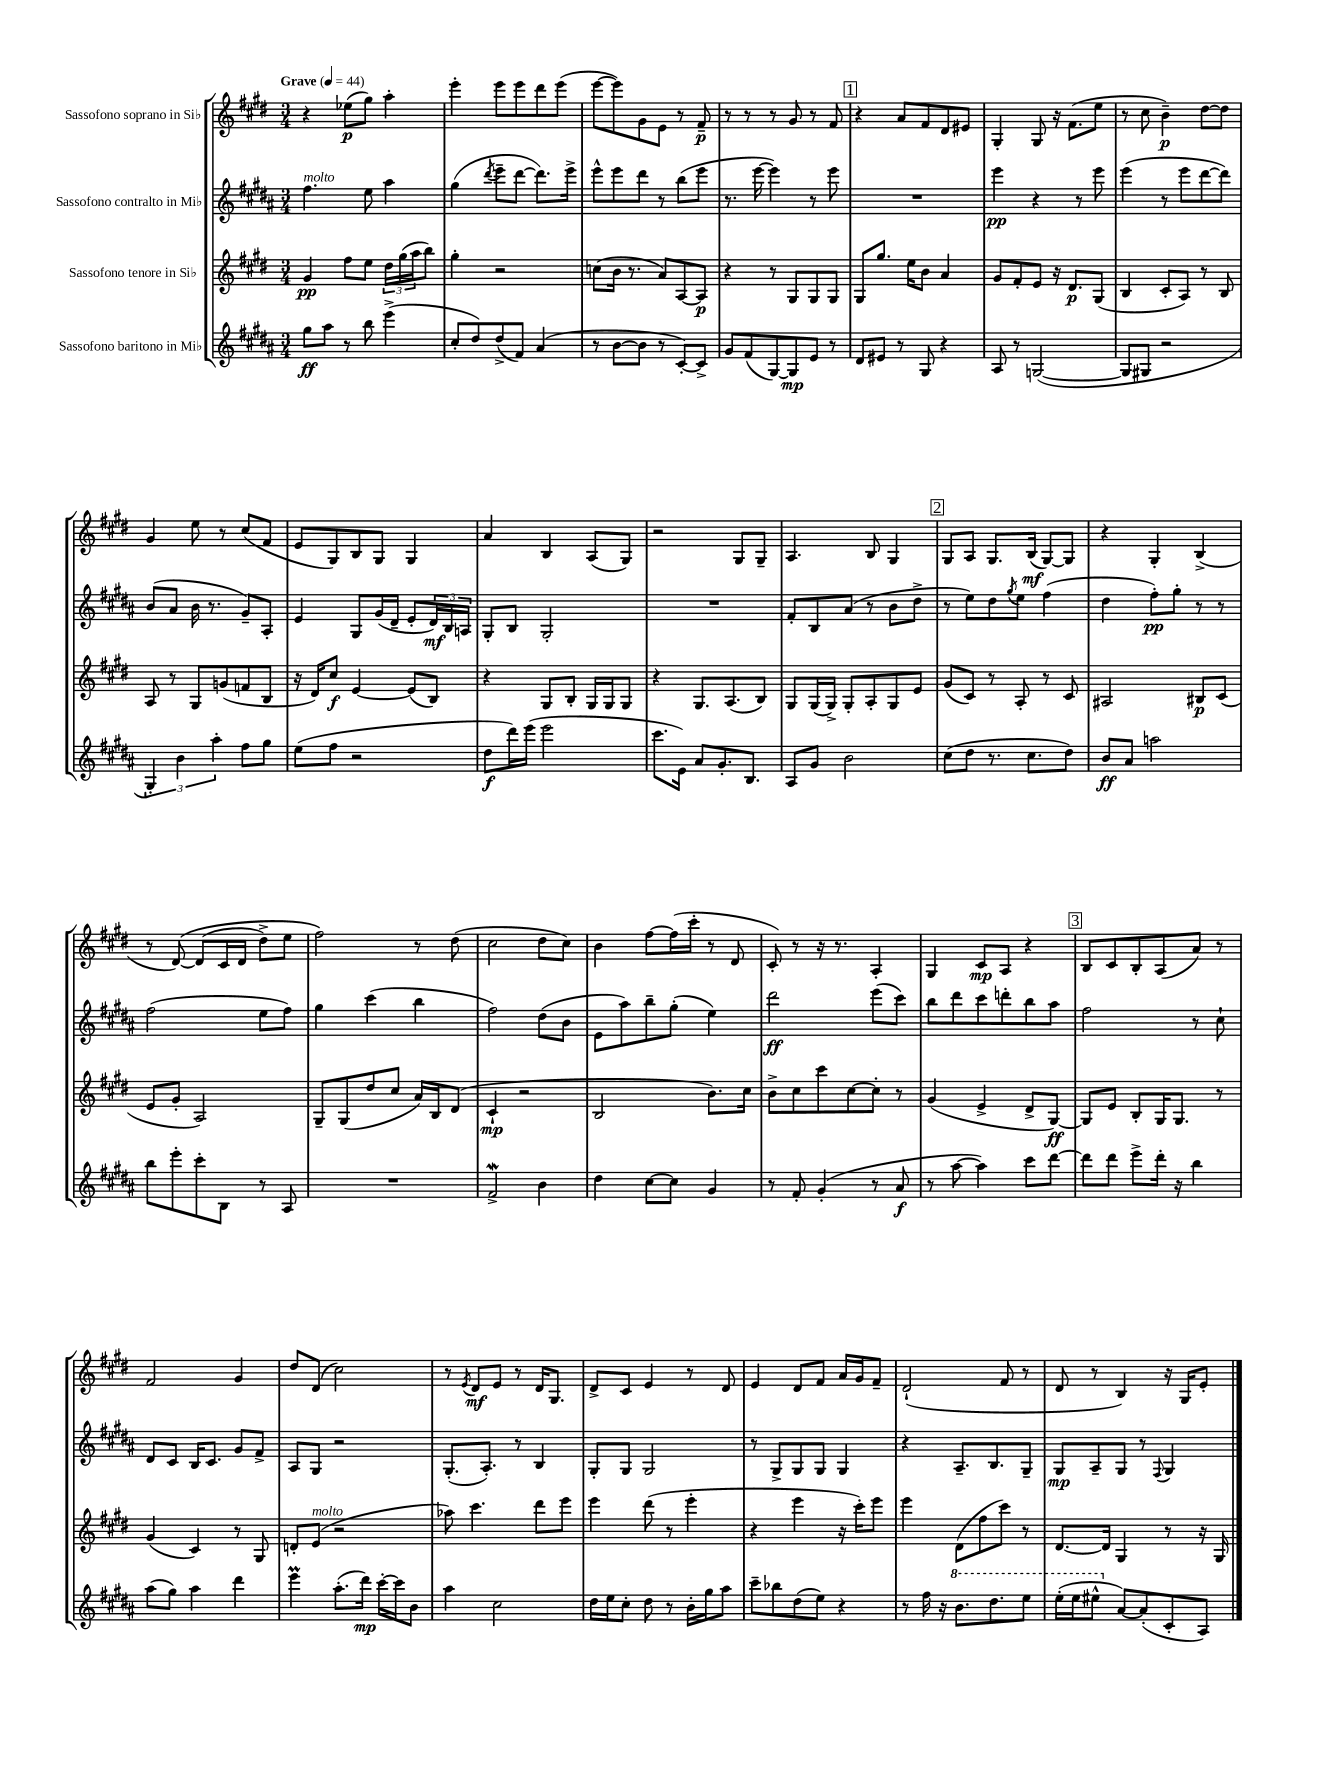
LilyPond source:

<<
\new StaffGroup <<
\new Staff = "s0" \with { instrumentName = "Sassofono soprano in Sib" } {
    \clef treble \key e \major \numericTimeSignature \time 3/4 \tempo "Grave" 4 = 44
    r4 ees''8\p( gis''8) a''4-. |
    e'''4-. e'''8 e'''8 dis'''8 e'''8( |
    e'''8~ e'''8) gis'8 e'8 r8 fis'8--\p |
    r8 r8 r8 gis'8 r8 fis'8 |
    \mark \markup { \box "1" } r4 a'8 fis'8 dis'8 eis'8 |
    gis4-. gis8 r16 fis'8.( e''8 |
    r8 cis''8 b'4--\p) dis''8~ dis''8 |
    gis'4 e''8 r8 cis''8( fis'8 |
    e'8 gis8) b8 gis8 gis4 |
    a'4 b4 a8( gis8) |
    r2 gis8 gis8-- |
    a4. b8 gis4 |
    \mark \markup { \box "2" } gis8 a8 gis8. b16\mf( gis8~) gis8 |
    r4 gis4-. b4->( |
    r8 dis'8~)\( dis'8( cis'16 dis'16 dis''8->) e''8 |
    fis''2\) r8 dis''8( |
    cis''2 dis''8 cis''8) |
    b'4 fis''8~ fis''16( cis'''16-. r8 dis'8 |
    cis'8-.) r8 r16 r8. a4-. |
    gis4 cis'8\mp a8 r4 |
    \mark \markup { \box "3" } b8 cis'8 b8-. a8( a'8) r8 |
    fis'2 gis'4 |
    dis''8 dis'8( cis''2) |
    r8 \acciaccatura { e'8 } dis'8\mf e'8 r8 dis'16 gis8. |
    dis'8-> cis'8 e'4 r8 dis'8 |
    e'4 dis'8 fis'8 a'16 gis'16 fis'8-- |
    dis'2-!( fis'8 r8 |
    dis'8 r8 b4) r16 gis16 e'8-. \bar "|." |
}
\new Staff = "s1" \with { instrumentName = "Sassofono contralto in Mib" } {
    \clef treble \key b \major \numericTimeSignature \time 3/4
    fis''4.^\markup { \italic "molto" } e''8 ais''4 |
    gis''4( \acciaccatura { dis'''8 } e'''8-- dis'''8~ dis'''8.) e'''16-> |
    e'''8-^ e'''8 dis'''8 r8 b''8( e'''8 |
    r8. e'''16~ e'''4) r8 e'''8 |
    \mark \markup { \box "1" } R2. |
    e'''4\pp r4 r8 e'''8 |
    e'''4( r8 e'''8 dis'''8~ dis'''8) |
    b'8( ais'8 b'16 r8. gis'8--) ais8-. |
    e'4 gis8 gis'16( dis'16-- e'8-. \tuplet 3/2 { dis'16\mf) b16 a16 } |
    gis8-. b8 gis2-. |
    R2. |
    fis'8-. b8 ais'8( r8 b'8 dis''8-> |
    \mark \markup { \box "2" } r8 e''8) dis''8 \acciaccatura { gis''8 } e''8 fis''4( |
    dis''4 fis''8-.\pp) gis''8-. r8 r8 |
    fis''2( e''8 fis''8) |
    gis''4 cis'''4( b''4 |
    fis''2) dis''8( b'8 |
    e'8 ais''8) b''8-- gis''8-.( e''4) |
    dis'''2\ff e'''8( cis'''8) |
    b''8 dis'''8 cis'''8 d'''8-. b''8 ais''8 |
    \mark \markup { \box "3" } fis''2 r8 cis''8-! |
    dis'8 cis'8 b16 cis'8. gis'8 fis'8-> |
    ais8 gis8 r2 |
    gis8.-.( ais8.-.) r8 b4 |
    gis8-. gis8 gis2 |
    r8 gis8-> gis8 gis8 gis4 |
    r4 ais8.-- b8. gis8-- |
    gis8\mp ais8-- gis8 r8 \appoggiatura { fis8 } gis4 \bar "|." |
}
\new Staff = "s2" \with { instrumentName = "Sassofono tenore in Sib" } {
    \clef treble \key e \major \numericTimeSignature \time 3/4
    gis'4\pp fis''8 e''8 \tuplet 3/2 { dis''16 gis''16( a''16 } b''8) |
    gis''4-. r2 |
    c''8( b'16 r8. a'8) a8~ a8\p |
    r4 r8 gis8 gis8 gis8 |
    \mark \markup { \box "1" } gis8 gis''8. e''16 b'8 a'4 |
    gis'8 fis'8-. e'8 r16 dis'8.\p gis8( |
    b4 cis'8-. a8) r8 b8 |
    a8 r8 gis8 g'8( f'8 b8 |
    r16 dis'16) cis''8\f e'4~ e'8( b8) |
    r4 gis8 b8-. gis16 gis16 gis8 |
    r4 gis8. a8.( b8) |
    gis8 gis16( gis16->) gis8-. a8-. gis8 e'8 |
    \mark \markup { \box "2" } gis'8( cis'8) r8 a8-. r8 cis'8 |
    ais2 bis8\p cis'8( |
    e'8 gis'8-. a2) |
    gis8-- gis8( dis''8 cis''8 a'16) b16 dis'8( |
    cis'4-!\mp r2 |
    b2 b'8.) cis''16 |
    b'8-> cis''8 cis'''8 cis''8~ cis''8-. r8 |
    gis'4( e'4-> dis'8-> gis8~\ff) |
    \mark \markup { \box "3" } gis8 e'8 b8-. gis16 gis8. r8 |
    gis'4( cis'4) r8 gis8 |
    d'8-. e'8^\markup { \italic "molto" }( r2 |
    aes''8) cis'''4. dis'''8 e'''8 |
    e'''4 dis'''8( r8 e'''4-. |
    r4 e'''4 r16 cis'''16-.) e'''8 |
    e'''4 dis'8( fis''8 cis'''8) r8 |
    dis'8.~ dis'16 gis4 r8 r16 gis16 \bar "|." |
}
\new Staff = "s3" \with { instrumentName = "Sassofono baritono in Mib" } {
    \clef treble \key b \major \numericTimeSignature \time 3/4
    gis''8\ff ais''8 r8 b''8 e'''4->( |
    cis''8-. dis''8) dis''8->( fis'8) ais'4( |
    r8 b'8~ b'8 r8 cis'8~-.) cis'8-> |
    gis'8 fis'8( gis8~) gis8\mp e'8 r8 |
    \mark \markup { \box "1" } dis'8 eis'8 r8 gis8 r4 |
    ais8 r8 g2~( |
    g8 gis8 r2 |
    \tuplet 3/2 { gis4-.) b'4 ais''4-. } fis''8 gis''8 |
    e''8( fis''8 r2 |
    dis''8\f dis'''16) e'''16( e'''2 |
    cis'''8. e'16) ais'8 gis'8.-. b8. |
    ais8 gis'8 b'2 |
    \mark \markup { \box "2" } cis''8( dis''8 r8. cis''8. dis''8) |
    b'8\ff ais'8 a''2 |
    b''8 e'''8-. cis'''8-. b8 r8 ais8 |
    R2. |
    fis'2->\mordent b'4 |
    dis''4 cis''8~ cis''8 gis'4 |
    r8 fis'8-. gis'4-.( r8 ais'8\f |
    r8 ais''8~ ais''4) cis'''8 dis'''8~ |
    \mark \markup { \box "3" } dis'''8 dis'''8 e'''8-> dis'''16-. r16 b''4 |
    ais''8( gis''8) ais''4 dis'''4 |
    e'''4\prall ais''8.-.( dis'''16\mp) cis'''16~-. cis'''16 b'8 |
    ais''4 cis''2 |
    dis''16 e''16 cis''8-. dis''8 r8 b'16-. gis''16 ais''8 |
    cis'''8-- bes''8 dis''8( e''8) r4 |
    r8 fis''16 r16 \ottava #1 b''8. dis'''8. e'''8 |
    e'''16-.( e'''16 eis'''8-^ \ottava #0 ais'8~) ais'8-.( cis'8-. ais8) \bar "|." |
}
>>
>>
\layout { \context { \Score \remove "Bar_number_engraver" } }
